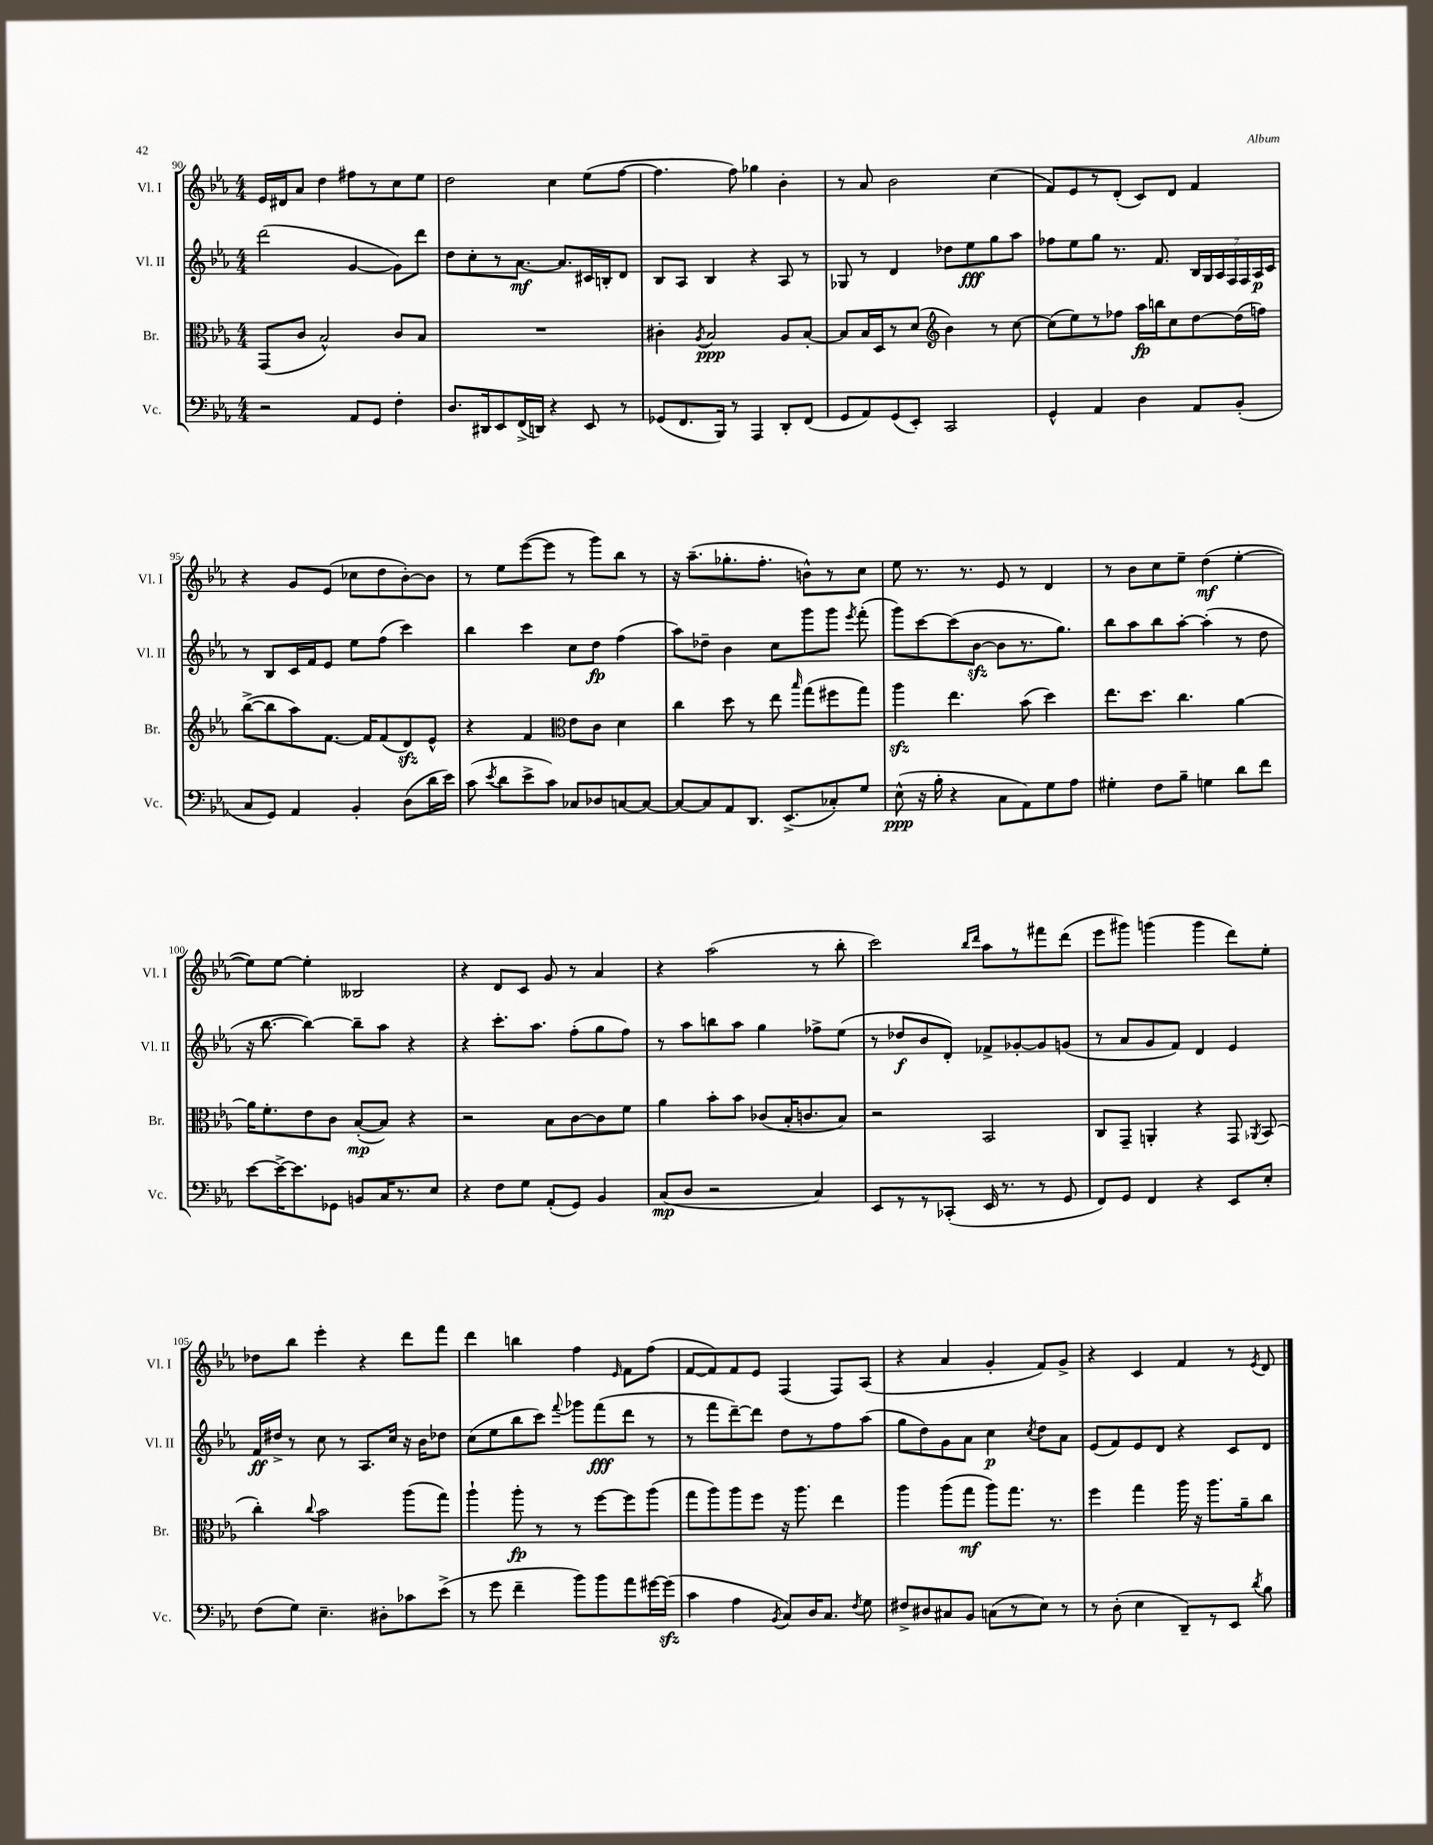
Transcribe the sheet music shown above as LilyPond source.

<<
\new StaffGroup <<
\new Staff = "s0" \with { instrumentName = "Vl. I" shortInstrumentName = "Vl. I" } {
    \clef treble \key ees \major \numericTimeSignature \time 4/4
    \autoBeamOff ees'16[ dis'16 aes'8] d''4 fis''8[ r8 c''8 ees''8] |
    d''2 c''4 ees''8[( f''8]~ |
    f''4. f''8) ges''4 bes'4-. |
    r8 aes'8 bes'2 c''4( |
    f'8[) ees'8 r8 d'8]-.( c'8[) d'8] f'4 |
    r4 g'8[ ees'8]( ces''8[ d''8 bes'8~-.) bes'8] |
    r8 ees''8[ ees'''8~( ees'''8] r8 g'''8[) bes''8] r8 |
    r16 aes''8.[--( ges''8.-. f''8.]-. b'8[-^) r8 c''8] |
    ees''8 r8. r8. ees'8 r8 d'4 |
    r8 bes'8[ c''8 ees''8]-- d''4\mf( ees''4~-. |
    ees''8[) ees''8]~ ees''4-. beses2 |
    r4 d'8[ c'8] g'8 r8 aes'4 |
    r4 aes''2( r8 bes''8-. |
    c'''2) \grace { bes''16[ d'''16] } aes''8[ r8 fis'''8 d'''8]( |
    ees'''8[ gis'''8]) g'''4( g'''4 d'''8[) ees''8]-. |
    des''8[ bes''8] ees'''4-. r4 d'''8[ f'''8] |
    d'''4 b''4 f''4 \grace { ees'16 } f'8[ f''8]( |
    f'8[~ f'8) f'8 ees'8] f4( f8[) aes8]( |
    r4 aes'4 g'4-. f'8[) g'8]-> |
    r4 c'4 f'4 r8 \acciaccatura { ees'8 } d'8 \bar "|." |
}
\new Staff = "s1" \with { instrumentName = "Vl. II" shortInstrumentName = "Vl. II" } {
    \clef treble \key ees \major \numericTimeSignature \time 4/4
    \autoBeamOff d'''2( g'4~ g'8[) d'''8] |
    d''8[ c''8-. r8 aes'8.]~\mf aes'8.[ cis'16 b16-. d'8] |
    bes8[ aes8] bes4 r4 aes8 r8 |
    ges8 r8 d'4 des''8[ ees''8\fff g''8 aes''8] |
    fes''8[ ees''8 g''8] r8. f'8. \tuplet 7/4 { bes16[ g16 aes16 f16 f16 aes16\p c'16] } |
    r8 bes8[ c'16 f'16 ees'8] ees''8[ f''8]( c'''4) |
    bes''4 c'''4 c''8[ d''8]\fp f''4( |
    aes''8[) des''8]-- bes'4 c''8[ g'''8 g'''8] \acciaccatura { ees'''8 } f'''8-.( |
    g'''8[) c'''8~ c'''8( bes'8]~\sfz bes'8[ r8. g''8.]) |
    bes''8[ aes''8 bes''8 aes''8]~-. aes''4-.( r8 d''8 |
    r16 bes''8.~ bes''4~) bes''8[-- aes''8] r4 |
    r4 c'''8.[-. aes''8.] f''8[-.( g''8 f''8]) |
    r8 aes''8[ b''8 aes''8] g''4 fes''8[-> ees''8]( |
    r8 des''8[\f bes'8 d'8]-.) fes'8[-> ges'8~-. ges'8 g'8]( |
    r8 aes'8[ g'8 f'8]) d'4 ees'4 |
    f'16[\ff dis''16]-> r8 c''8 r8 aes8.[ c''16] r16 bes'16[ des''8] |
    c''8[( ees''8 bes''8 c'''8]) \appoggiatura { f'''8 } ges'''8[ f'''8\fff( d'''8] r8 |
    r8 f'''8[ d'''8~--) d'''8] d''8[ r8 f''8 aes''8]( |
    g''8[ d''8) g'8 aes'8] c''4\p \acciaccatura { c''8 } d''8[ aes'8] |
    ees'8[( f'8) ees'8 d'8] r4 c'8[ d'8] \bar "|." |
}
\new Staff = "s2" \with { instrumentName = "Br." shortInstrumentName = "Br." } {
    \clef alto \key ees \major \numericTimeSignature \time 4/4
    \autoBeamOff g,8[( c'8] bes2-^) c'8[ bes8] |
    R1 |
    cis'4-. \acciaccatura { aes8 } bes2\ppp aes8[ bes8]~-. |
    bes8[ bes16 d16 r8 d'8]( \clef treble bes'4) r8 c''8~ |
    c''8[( ees''8) r8 fes''8] aes''16[\fp b''16 c''8 d''8~ d''16( f''16]) |
    bes''8[~->( bes''8 aes''8) f'8.]~ f'16[ f'8( d'8\sfz) ees'8]-^ |
    r4 f'4 \clef alto ees'8[ c'8] d'4 |
    c''4 d''8 r8 ees''8 \grace { bes''16 } g''8[( fis''8 g''8]) |
    aes''4\sfz ees''4. bes'8( d''4) |
    ees''8.[ d''8.] c''4. aes'4~ |
    aes'16[ f'8.-. ees'8 c'8] bes8[~-.\mp( bes8]) r4 |
    r2 bes8[ c'8~ c'8 f'8] |
    aes'4 bes'8[-. bes'8] ces'8[( bes16-. c'8. bes8]) |
    r2 bes,2 |
    c8[ g,8]-- a,4-. r4 g,8 \acciaccatura { aes,8 } bes,8( |
    c''4-.) \appoggiatura { c''8 } bes'2 aes''8[( g''8]) |
    aes''4-! aes''8-.\fp r8 r8 f''8[~ f''8 aes''8]( |
    g''8[ aes''8) aes''8 f''8] r16 aes''8. ees''4 |
    aes''4 aes''8[( g''8]\mf aes''8[) g''8.] r8. |
    f''4 g''4 aes''16 r16 aes''8.[ aes'16-- c''8] \bar "|." |
}
\new Staff = "s3" \with { instrumentName = "Vc." shortInstrumentName = "Vc." } {
    \clef bass \key ees \major \numericTimeSignature \time 4/4
    \autoBeamOff r2 aes,8[ g,8] f4-. |
    d8.[ dis,16 ees,8 f,16->( d,16]) r4 ees,8 r8 |
    ges,8[( f,8. bes,,16]) r8 aes,,4 d,8[-. f,8]( |
    g,8[ aes,8) g,8( ees,8]-.) c,2 |
    g,4-^ aes,4 d4 aes,8[ bes,8]-.( |
    c8[ g,8]) aes,4 bes,4-. d8[( d'16 ees'16]) |
    c'8( \acciaccatura { ees'8 } d'8[ ees'8-> c'8]) ces8[ des8 c8~ c8]~ |
    c8[~ c8 aes,8 d,8.] ees,8.[->( ces8-.) g8] |
    ees8-^\ppp( r16 bes16-. r4 c8[ aes,8) g8 aes8] |
    gis4-. f8[ bes8]-- g4 d'8[ f'8] |
    ees'8[~ ees'16~-> ees'8. ges,8] b,8[ c16 r8. ees8] |
    r4 f8[ g8] aes,8[-.( g,8]) bes,4 |
    c8[\mp( d8] r2 c4) |
    ees,8[ r8 r8 ces,8]-.( ees,16 r8. r8 g,8 |
    f,8[) g,8] f,4 r4 ees,8[ ees8]-. |
    f8[( g8]) ees4.-- dis8[-. ces'8 ees'8]->( |
    r8 g'8 f'4-- bes'8[) bes'8 aes'8 gis'16~ gis'16]\sfz( |
    c'4 aes4 \acciaccatura { bes,8 } c8[) d16 c8.] \acciaccatura { f8 } g8 |
    fis8[-> dis8 cis8 bes,8] c8[( r8 ees8]) r8 |
    r8 d8-.( ees4 d,8[--) r8 ees,8] \acciaccatura { d'8 } bes8 \bar "|." |
}
>>
>>
\layout { \context { \Score currentBarNumber = #90 } }
